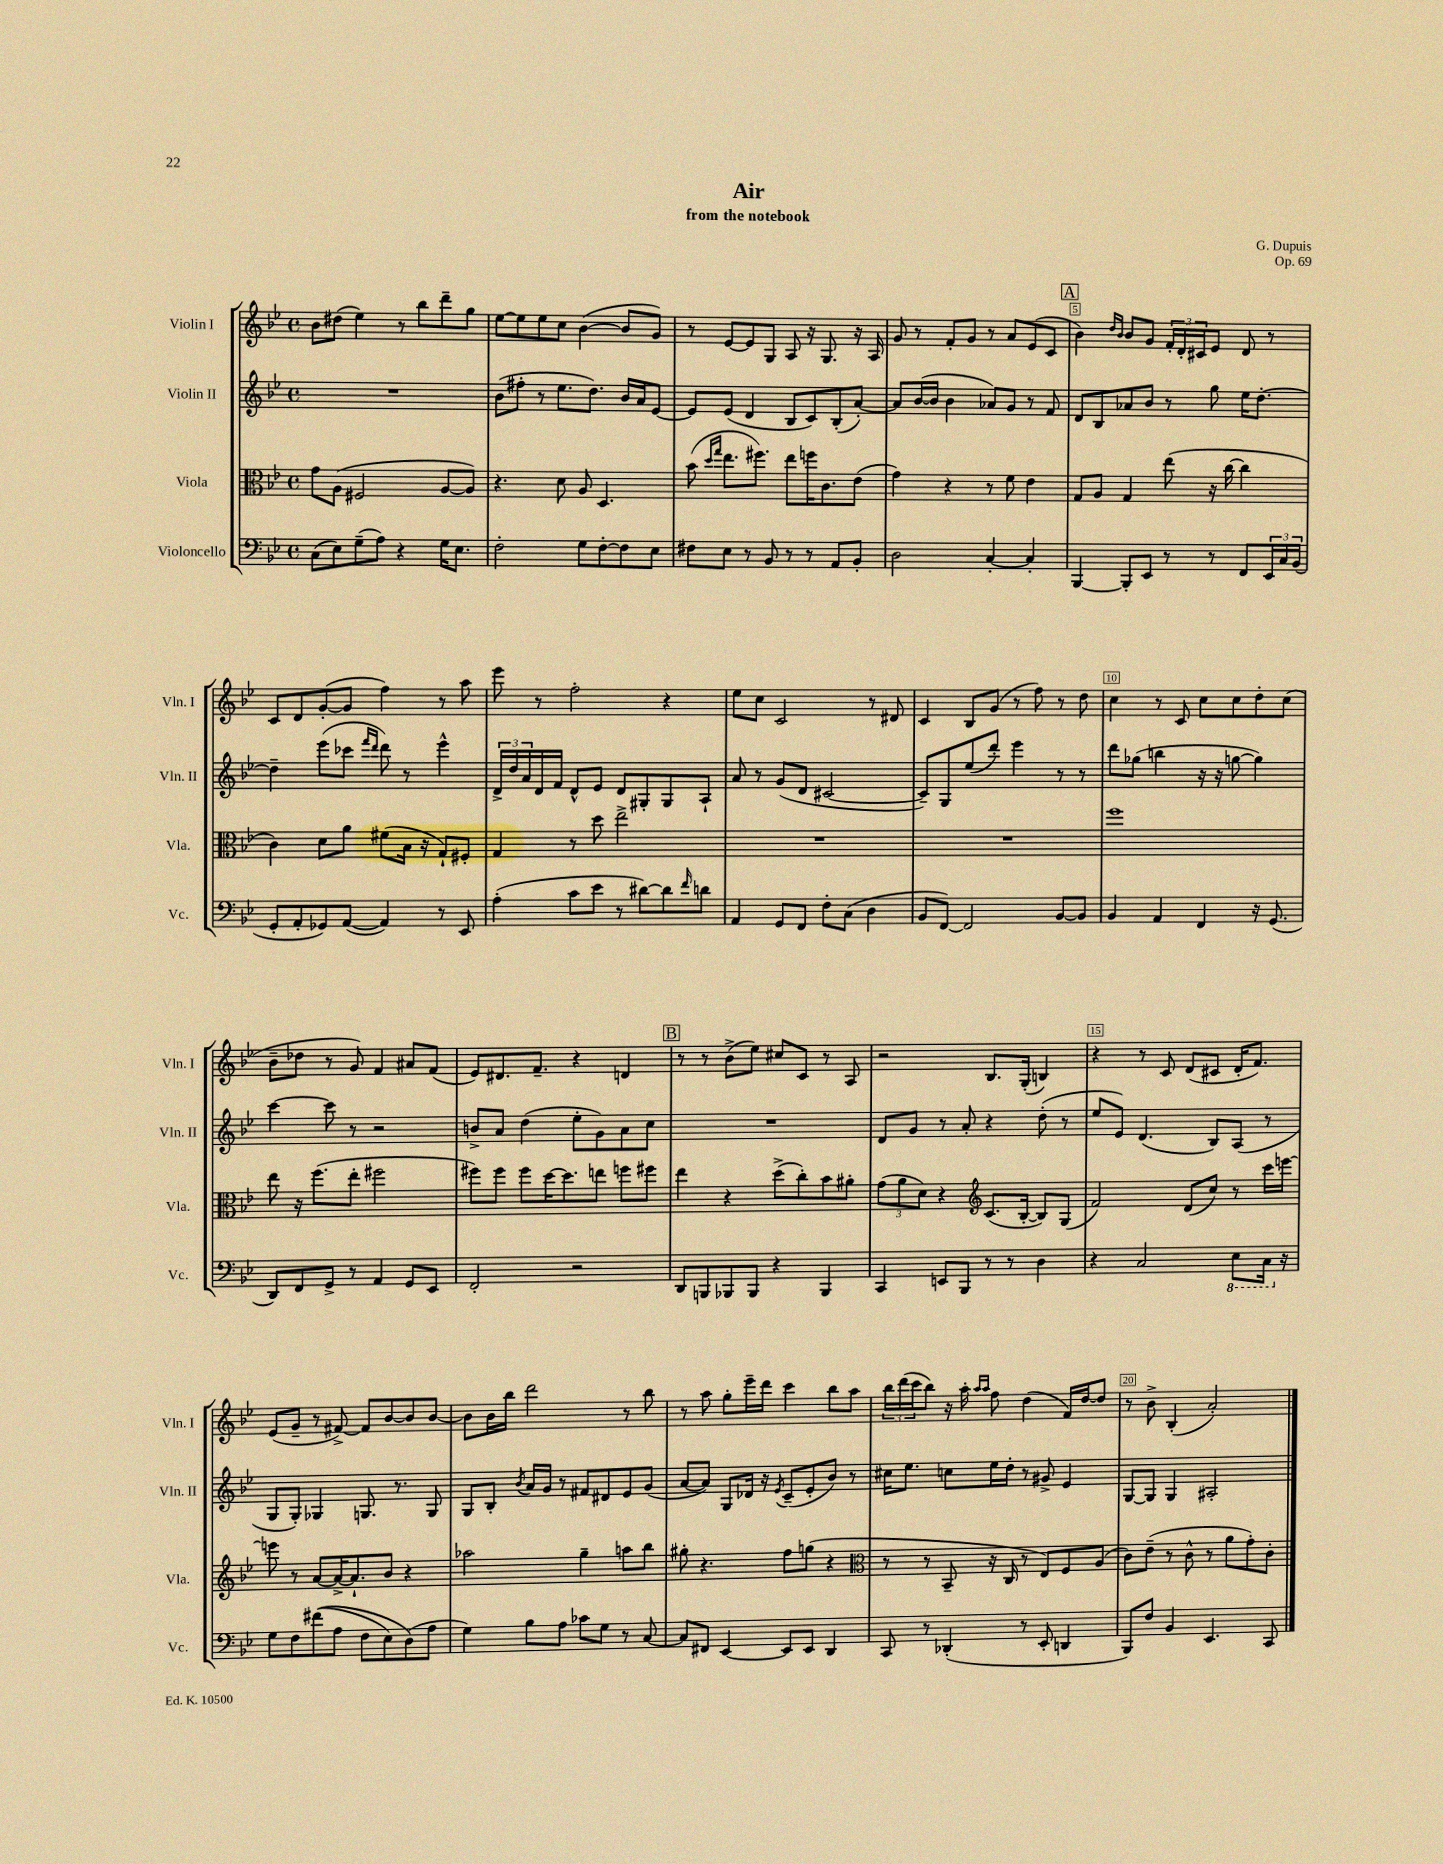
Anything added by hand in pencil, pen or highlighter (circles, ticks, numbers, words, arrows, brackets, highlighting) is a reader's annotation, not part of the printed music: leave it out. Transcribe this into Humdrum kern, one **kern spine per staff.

**kern	**kern	**kern	**kern
*part4	*part3	*part2	*part1
*staff4	*staff3	*staff2	*staff1
*I"Violoncello	*I"Viola	*I"Violin II	*I"Violin I
*I'Vc.	*I'Vla.	*I'Vln. II	*I'Vln. I
*clefF4	*clefC3	*clefG2	*clefG2
*k[b-e-]	*k[b-e-]	*k[b-e-]	*k[b-e-]
*M4/4	*M4/4	*M4/4	*M4/4
*met(c)	*met(c)	*met(c)	*met(c)
=1	=1	=1	=1
(8C\L	8g\L	1r	8b-\L
8E-\)	(8A\J	.	(8dd#X\J
(8G~\	2F#X/	.	4ee-\)
8A\J)	.	.	.
4r	.	.	8r
.	.	.	8bb-\L
16G\KL	[8A/L	.	8ddd~\
8.E-\J	.	.	.
.	8A/J])	.	8gg\J
=2	=2	=2	=2
2F'\	4.r	(8b-\L	[8ee-\L
.	.	8ff#X'\J	8ee-\]
.	.	8r	8ee-\
.	8d\	8.ee-\L	8cc\J
8G\L	8A/	.	([4b-\
.	.	8.dd\J)	.
[8F'\	4.D/	.	.
8F\]	.	16b-/LL	8b-/L]
.	.	16a/J	.
8E-\J	.	[8e-/J	8g/J)
=3	=3	=3	=3
8F#X\L	(8b-\	8e-/L]	8r
.	16qqdd/LL	.	.
.	16qqgg/JJ	.	.
8E-\J	8.ee-\L	(8e-/J	[8e-/L
8r	.	4d/	8e-/]
.	8.ff#X\J)	.	.
8BB-/	.	.	8G/J
8r	8ee-\L	8B-/L	8A/
8r	16ffn\K	8c/)	16r
.	8.c\	.	8.G/
8AA/L	.	(8B-'/	.
8BB-'/J	(8e-\J	[8a'/J)	16r
.	.	.	16A/
=4	=4	=4	=4
2D\	4g\)	8a/L]	8g/
.	.	([16b-/L	8r
.	.	16b-/JJ]	.
.	4r	4b-\	8f'/L
.	.	.	8g/J
[4C'/	8r	8a-X/L)	8r
.	8f\	8g/J	8a/L
4C'/]	4e-\	8r	(8e-/
.	.	8f/	8c/J
!!LO:REH:place=s1:t=A
=5	=5	=5	=5
[4BBB-/	8G/L	8d/L	4b-\)
.	8A/J	8B-/	.
.	.	.	16qqdd/LL
.	.	.	16qqb-/JJ
8BBB-'/L]	4G/	8a-X/	8b-/L
8EE-/J	.	8b-/J	8g/J
8r	(8ee-\	8r	24f'/LL
.	.	.	24d'/
.	.	.	24c#X/J
8r	16r	8gg\	8e-/J
.	[16cc\	.	.
8FF/L	4cc\]	16ee-\KL	8d/
.	.	[8.dd'\J	.
24EE-/L	.	.	8r
24C/	.	.	.
(24BB-/JJ	.	.	.
!!LO:LB:g=z
=6	=6	=6	=6
8GG'/L	4c\)	4dd~\]	8c/L
8AA'/	.	.	8d/
8GG-X/)	8d\L	(8eee-\L	([8g'/
([8AA/J	8a\J	8ccc-X\J	8g/J]
.	.	16qqfff/LL	.
.	.	16qqddd/JJ	.
4AA/])	(8f#X\L	8ddd\)	4ff\)
.	16B-\Jk	8r	.
.	16r	.	.
8r	8G`/L)	4eee-^^\	8r
8EE-/	8F#X'/J	.	8aa\
=7	=7	=7	=7
(4A'\	4G/	24d^/LL	8eee-\
.	.	24dd/	.
.	.	24a/	.
.	.	16d/	8r
.	.	16f/JJ	.
8c\L	8r	8d^^/L	2ff'\
8e-\J	8dd\	8e-/J	.
8r	2ee-^\	8d/L	.
[8d#X\L)	.	8G#X'/	.
8d#\]	.	8G#/	4r
16qqf/	.	.	.
8dn\J	.	8A`/J	.
=8	=8	=8	=8
4AA/	1r	8a/	8ee-\L
.	.	8r	8cc\J
8GG/L	.	(8g/L	2c/
8FF/J	.	8d/J	.
8F'\L	.	[2c#X/	.
(8C\J	.	.	.
4D\	.	.	8r
.	.	.	8d#X/
=9	=9	=9	=9
8BB-/L	1r	8c#~/L])	4c/
[8FF/J)	.	8G/	.
2FF/]	.	(8ee-/	8B-/L
.	.	8ddd'/J)	(8g/J
.	.	4eee-\	8r
.	.	.	8ff\)
[8BB-/L	.	8r	8r
8BB-/J]	.	8r	8dd\
=10	=10	=10	=10
4BB-/	1ff	8ddd\L	4cc\
.	.	(8gg-X\J	.
4AA/	.	4bbn\	8r
.	.	.	8c/
4FF/	.	16r	8cc\L
.	.	16r	.
.	.	[8ggn\	8cc\
16r	.	4gg\])	8dd'\
(8.GG/	.	.	.
.	.	.	(8cc\J
!!LO:LB:g=z
=11	=11	=11	=11
8DD/L)	8ee-\	[4ccc\	8b-~\L
8FF/	16r	.	8dd-X\J
.	(8.ff\L	.	.
8GG^/J	.	8ccc\]	8r
8r	8ee-'\J	8r	8g/)
4AA/	2ff#X\	2r	4f/
8GG/L	.	.	8a#X/L
8EE-/J	.	.	(8f/J
=12	=12	=12	=12
2FF'/	8ff#X\L)	8bn^/L	8e-/L)
.	8ff#\J	8a/J	8.d#X/
.	8ff#\L	(4dd\	.
.	.	.	8.f~/J
.	[16dd\K	.	.
.	8.dd\]	.	.
2r	.	8ee-'\L	4r
.	8een\J	8g\)	.
.	8ffn\L	8a\	4dn/
.	8ff#X\J	8cc\J	.
!!LO:REH:place=s1:t=B
=13	=13	=13	=13
8DD/L	4ee-\	1r	8r
8BBBn/	.	.	8r
8BBB-X/	4r	.	(8b-^\L
8BBB-/J	.	.	8ee-\J)
4r	(8dd^\L	.	8cc#X/L
.	8cc'\)	.	8c/J
4BBB-/	8b-\	.	8r
.	8a#X'\J	.	8A/
=14	=14	=14	=14
4CC/	(12g\L	8d/L	2r
.	12a\	.	.
.	.	8g/J	.
.	12d\J)	.	.
8EEn/L	4r	8r	.
8BBB-/J	.	8a'/	.
*	*clefG2	*	*
8r	(8.c/L	4r	8.B-/L
8r	.	.	.
.	[16B-'/Jk	.	(16G'/Jk
4D\	8B-/L])	(8dd'\	4Bn/)
.	(8G/J	8r	.
=15	=15	=15	=15
4r	2f/)	8ee-/L	4r
.	.	8e-/J)	.
2C/	.	(4.d/	8r
.	.	.	8c/
.	(8d/L	.	(8d/L
.	8cc/J)	8B-/L)	8c#X/J
*8ba	*	*	*
8EE-\L	8r	(8A/J	16d'/KL
.	.	.	8.f/J)
16CC\Jk	16ccc\LL	8r	.
*X8ba	*	*	*
16r	[16eeen\JJ	.	.
!!LO:LB:g=z
=16	=16	=16	=16
8G\L	8eeen\]	8G/L	(8e-/L
8F\	8r	8G'/J)	8g~/J
((8f#X\	[8a/L	4G-X/	8r
8A\J	16a^/K_	.	[8f#X^/)
.	8.a`/]	.	.
8F\L	.	8.Gn/	8f#/L]
8E-\)	8b-/J	.	[8b-/
.	.	8.r	.
(8D\)	4r	.	8b-/]
8A\J	.	8G/	[8b-/J
=17	=17	=17	=17
4G\)	2aa-X\	8G/L	8b-\L]
.	.	8B-'/J	16b-\L
.	.	.	16bb-\JJ
.	.	8qb-/	.
8B-\L	.	16a/LL	2ddd\
.	.	16g/JJ	.
8A\J	.	8r	.
8c-X\L	4gg~\	8f#X/L	.
8G\J	.	8d#X/	.
8r	8aan\L	8e-/	8r
[8C/	8bb-\J	(8g/J	8bb-\
=18	=18	=18	=18
8C/L]	8gg#X'\	[8a/L	8r
8FF#X/J	4.r	8a/J])	8aa\
[4EE-/	.	8G/L	8gg'\L
.	.	16d-X/Jk	16eee-~\L
.	.	16r	16ddd\JJ
.	.	8qe-/	.
8EE-/L]	8ff\L	(8c~/L	4ccc\
8EE-/J	(8ggn\J	8e-'/	.
4DD/	4r	8b-/J)	8bb-\L
.	.	8r	8aa\J
=19	=19	=19	=19
*	*clefC3	*	*
8CC/	8r	16cc#X\KL	24bb-\LL
.	.	.	(24ddd\
.	.	8.ee-\J	.
.	.	.	24ccc\J
8r	8r	.	8bb-\J)
(4DD-X'/	8BB-~/	8ccn\L	16r
.	.	.	16aa'\
.	.	.	16qqaa/LL
.	.	.	16qqaa/JJ
.	16r	16ee-\L	8ff\
.	16C/	16dd'\JJ	.
8r	8r	8r	(4dd\
8EE-'/	8E-/L)	8g#X^/	.
4DDn/	8F/	4e-/	16f/LL)
.	.	.	[16dd/J
.	(8A/J	.	8dd/J]
=20	=20	=20	=20
8BBB-/L)	8c\L)	[8G/L	8r
8F/J	(8e-~\J	8G/J]	8b-^\
4BB-/	8r	4G/	(4B-'/
.	8c^^\	.	.
4.EE-/	8r	2A#X'/	2a'/)
.	8a\L	.	.
.	8g'\)	.	.
8CC/	8c'\J	.	.
==	==	==	==
*-	*-	*-	*-
